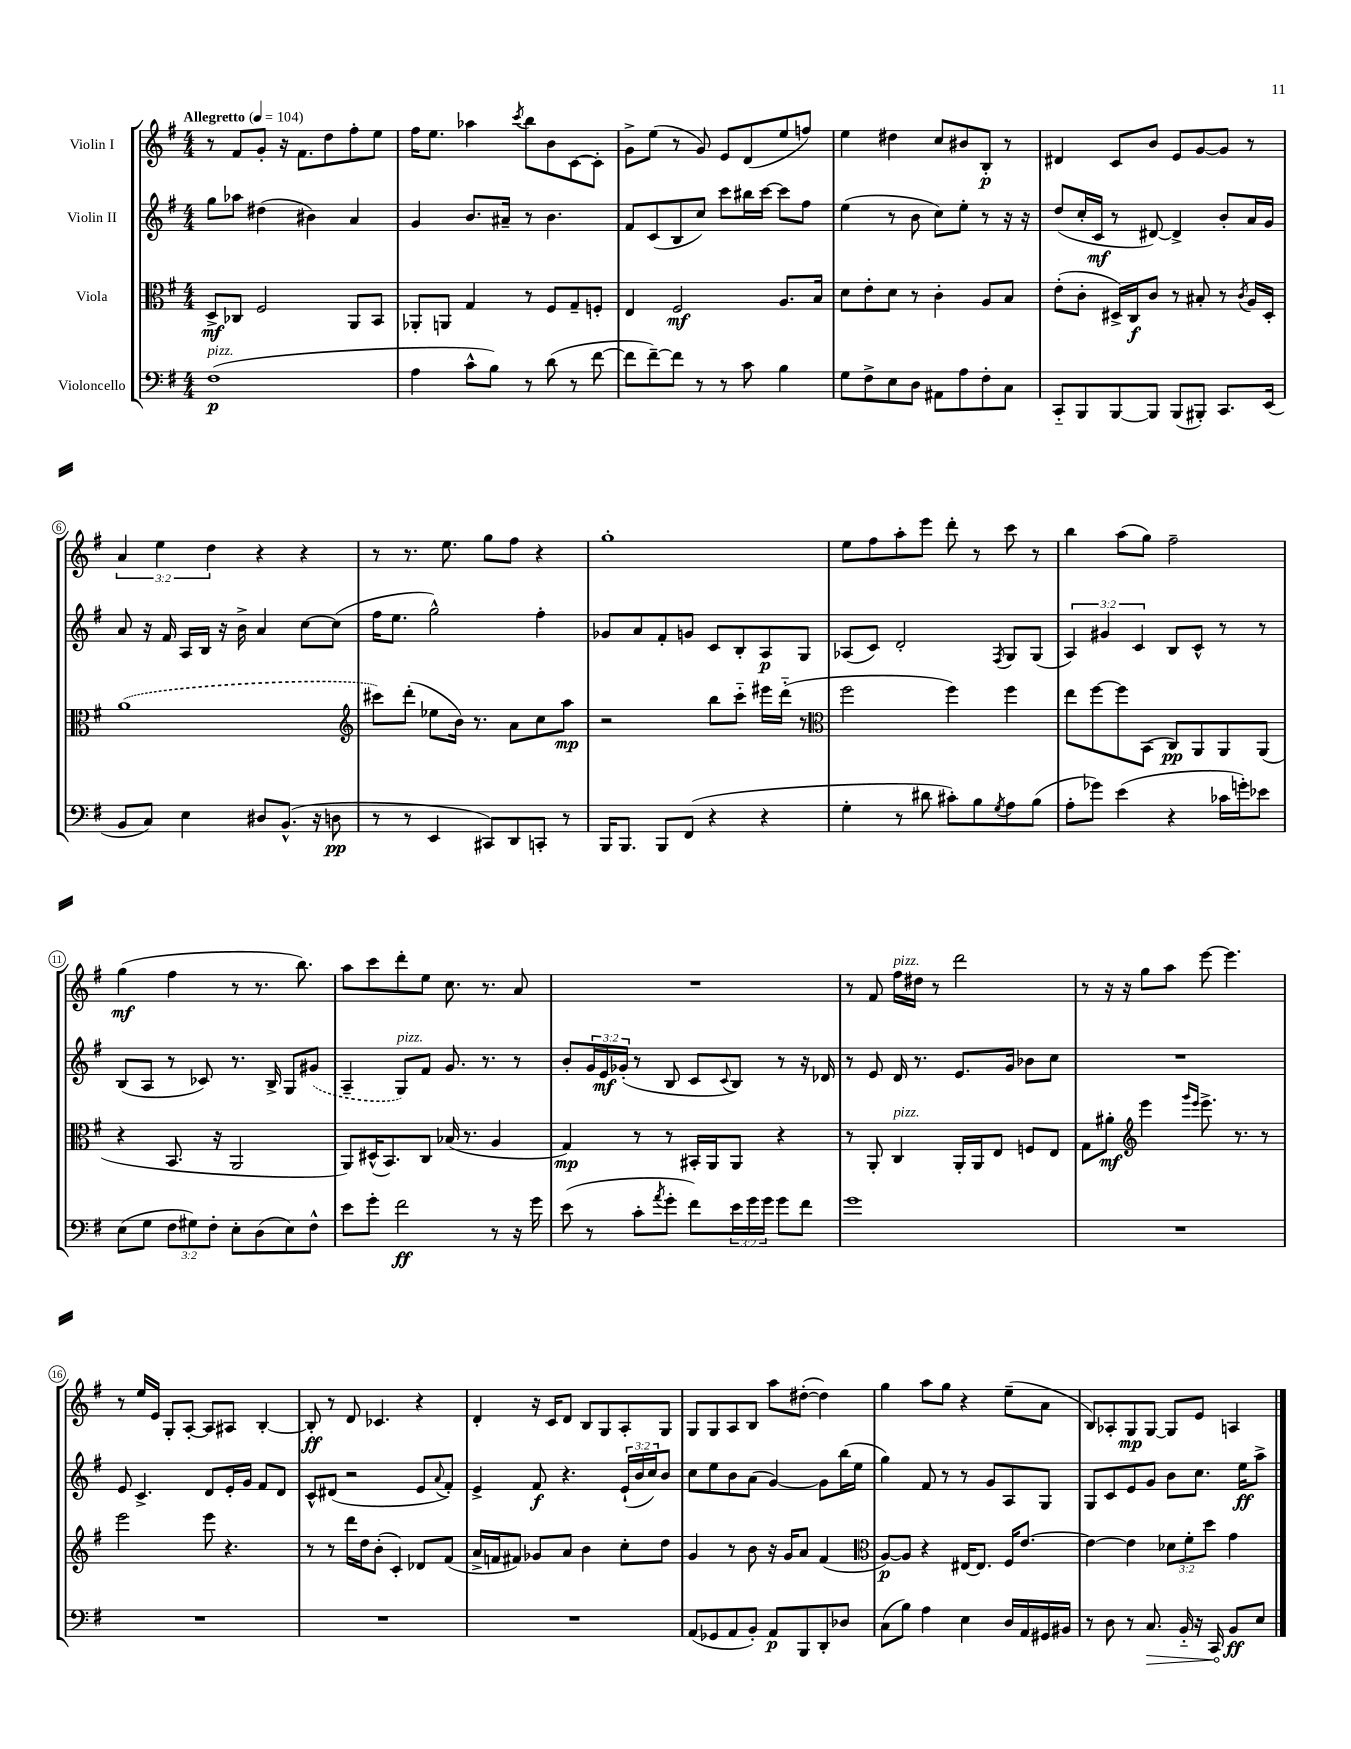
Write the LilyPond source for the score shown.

<<
\new StaffGroup <<
\new Staff = "s0" \with { instrumentName = "Violin I" } {
    \clef treble \key g \major \numericTimeSignature \time 4/4 \override Staff.TupletNumber.text = #tuplet-number::calc-fraction-text \tempo "Allegretto" 4 = 104
    r8 fis'8 g'8-. r16 fis'8. d''8 fis''8-. e''8 |
    fis''16 e''8. aes''4 \acciaccatura { c'''8 } b''8 b'8 c'8~ c'8-. |
    g'8-> e''8( r8 g'8) e'8 d'8( e''8 f''8) |
    e''4 dis''4 c''8 bis'8 b8-.\p r8 |
    dis'4 c'8 b'8 e'8 g'8~ g'8 r8 |
    \tuplet 3/2 { a'4 e''4 d''4 } r4 r4 |
    r8 r8. e''8. g''8 fis''8 r4 |
    g''1-. |
    e''8 fis''8 a''8-. e'''8 d'''8-. r8 c'''8 r8 |
    b''4 a''8( g''8) fis''2-- |
    g''4\mf( fis''4 r8 r8. b''8.) |
    a''8 c'''8 d'''8-. e''8 c''8. r8. a'8 |
    R1 |
    r8 fis'8 fis''16^\markup { \italic "pizz." } dis''16 r8 d'''2 |
    r8 r16 r16 g''8 a''8 e'''8~ e'''4. |
    r8 e''16 e'16 g8-. a8~-. a8 ais8 b4~-. |
    b8-.\ff r8 d'8 ces'4. r4 |
    d'4-. r16 c'16 d'8 b8 g8 a8-. g8 |
    g8 g8 a8 b8 a''8 dis''8~-.( dis''4) |
    g''4 a''8 g''8 r4 e''8--( a'8 |
    b8) aes8-. g8\mp g8~ g8 e'8 a4 \bar "|." |
}
\new Staff = "s1" \with { instrumentName = "Violin II" } {
    \clef treble \key g \major \numericTimeSignature \time 4/4 \override Staff.TupletNumber.text = #tuplet-number::calc-fraction-text
    g''8 aes''8 dis''4( bis'4) a'4 |
    g'4 b'8. ais'16-- r8 b'4. |
    fis'8 c'8( b8 c''8) c'''8 bis''16 c'''16~ c'''8 fis''8 |
    e''4( r8 b'8 c''8) e''8-. r8 r16 r16 |
    d''8( c''16-. c'16\mf r8 dis'8~) dis'4-> b'8-. a'16 g'16 |
    a'8 r16 fis'16 a16 b16 r16 b'16-> a'4 c''8~ c''8( |
    fis''16 e''8. g''2-^) fis''4-. |
    ges'8 a'8 fis'8-. g'8 c'8 b8-. a8\p g8 |
    aes8( c'8) d'2-. \acciaccatura { fis8 } g8 g8( |
    \tuplet 3/2 { a4) gis'4 c'4 } b8 c'8-^ r8 r8 |
    b8( a8 r8 ces'8) r8. b16-> g8 \once \slurDashed gis'8( |
    a4-- g8^\markup { \italic "pizz." }) fis'8 g'8. r8. r8 |
    b'8-. \tuplet 3/2 { g'16 e'16\mf ges'16-.( } r8 b8 c'8 \appoggiatura { c'8 } b8) r8 r16 des'16 |
    r8 e'8 d'16 r8. e'8. g'16 bes'8 c''8 |
    R1 |
    e'8 c'4.-> d'8 e'16-. g'16 fis'8 d'8 |
    c'8-^ dis'8( r2 e'8 \appoggiatura { a'8 } fis'8-.) |
    e'4-> fis'8\f r4. \tuplet 3/2 { e'16-!( b'16 c''16) } b'8 |
    c''8 e''8 b'8 a'8( g'4~) g'8 b''16( e''16 |
    g''4) fis'8 r8 r8 g'8 a8 g8 |
    g8 c'8 e'8 g'8 b'8 c''8. e''16\ff a''8-> \bar "|." |
}
\new Staff = "s2" \with { instrumentName = "Viola" } {
    \clef alto \key g \major \numericTimeSignature \time 4/4 \override Staff.TupletNumber.text = #tuplet-number::calc-fraction-text
    d8->\mf ces8 fis2 a,8 b,8 |
    aes,8-. a,8 g4 r8 fis8 g8-- f8-. |
    e4 fis2\mf a8. b16 |
    d'8 e'8-. d'8 r8 c'4-. a8 b8 |
    e'8-.( c'8-. dis16->) c16\f c'8 r8 bis8-. r8 \acciaccatura { c'8 } a16 dis16-. |
    \once \slurDashed a'1( |
    \clef treble cis'''8) d'''8-.( ees''8 b'16) r8. a'8 c''8 a''8\mp |
    r2 b''8 c'''8-_ eis'''16 d'''16-_( r8 |
    \clef alto fis''2 fis''4) fis''4 |
    e''8 fis''8~ fis''8 b,8( c8\pp) a,8 a,8 a,8( |
    r4 b,8. r16 a,2 |
    a,8) dis16-^( b,8.) c8 bes16( r8. a4 |
    g4\mp) r8 r8 bis,16-. a,16 a,8 r4 |
    r8 a,8-. c4^\markup { \italic "pizz." } a,16-. a,16 e8 f8 e8 |
    g8 ais'8-.\mf \clef treble e'''4 \grace { g'''16 e'''16 } e'''8.-> r8. r8 |
    e'''2 e'''8 r4. |
    r8 r8 d'''16 d''16 b'8-.( c'4-.) des'8 fis'8( |
    a'16-> f'16 fis'8) ges'8 a'8 b'4 c''8-. d''8 |
    g'4 r8 b'8 r16 g'16 a'8 fis'4( |
    \clef alto a8~\p) a8 r4 eis16~ eis8. fis16 e'8.~ |
    e'4~ e'4 \tuplet 3/2 { des'8 fis'8-. d''8 } g'4 \bar "|." |
}
\new Staff = "s3" \with { instrumentName = "Violoncello" } {
    \clef bass \key g \major \numericTimeSignature \time 4/4 \override Staff.TupletNumber.text = #tuplet-number::calc-fraction-text
    fis1\p^\markup { \italic "pizz." }( |
    a4 c'8-^ b8) r8 d'8( r8 fis'8~ |
    fis'8 fis'8~--) fis'8 r8 r8 c'8 b4 |
    g8 fis8-> e8 d8 ais,8 a8 fis8-. c8 |
    c,8-_ b,,8 b,,8~ b,,8 b,,8( bis,,8-.) c,8. e,16( |
    b,8 c8) e4 dis8 b,8.-^( r16 d8\pp |
    r8 r8 e,4 cis,8) d,8 c,8-. r8 |
    b,,16 b,,8. b,,8 fis,8( r4 r4 |
    g4-. r8 dis'8 cis'8-.) b8 \acciaccatura { g8 } a8 b8( |
    a8-. ges'8) e'4( r4 ces'16 g'16-.) ees'8 |
    e8( g8 \tuplet 3/2 { fis8 gis8) fis8-. } e8-. d8( e8) fis8-^ |
    e'8 g'8-. fis'2\ff r8 r16 g'16 |
    e'8( r8 c'8-. \acciaccatura { a'8 } g'8-. fis'8) \tuplet 3/2 { e'16 g'16 g'16 } g'8 fis'8 |
    g'1 |
    R1 |
    R1 |
    R1 |
    R1 |
    a,8( ges,8 a,8 b,8-.) a,8\p b,,8 d,8-. des8 |
    c8( b8) a4 e4 d16 a,16 gis,16 bis,16 |
    r8 d8 r8 \once \override Hairpin.circled-tip = ##t c8.\> b,16-_ r16 c,16\! b,8\ff e8 \bar "|." |
}
>>
>>
\layout { \context { \Score \override BarNumber.stencil = #(make-stencil-circler 0.1 0.3 ly:text-interface::print) } }
